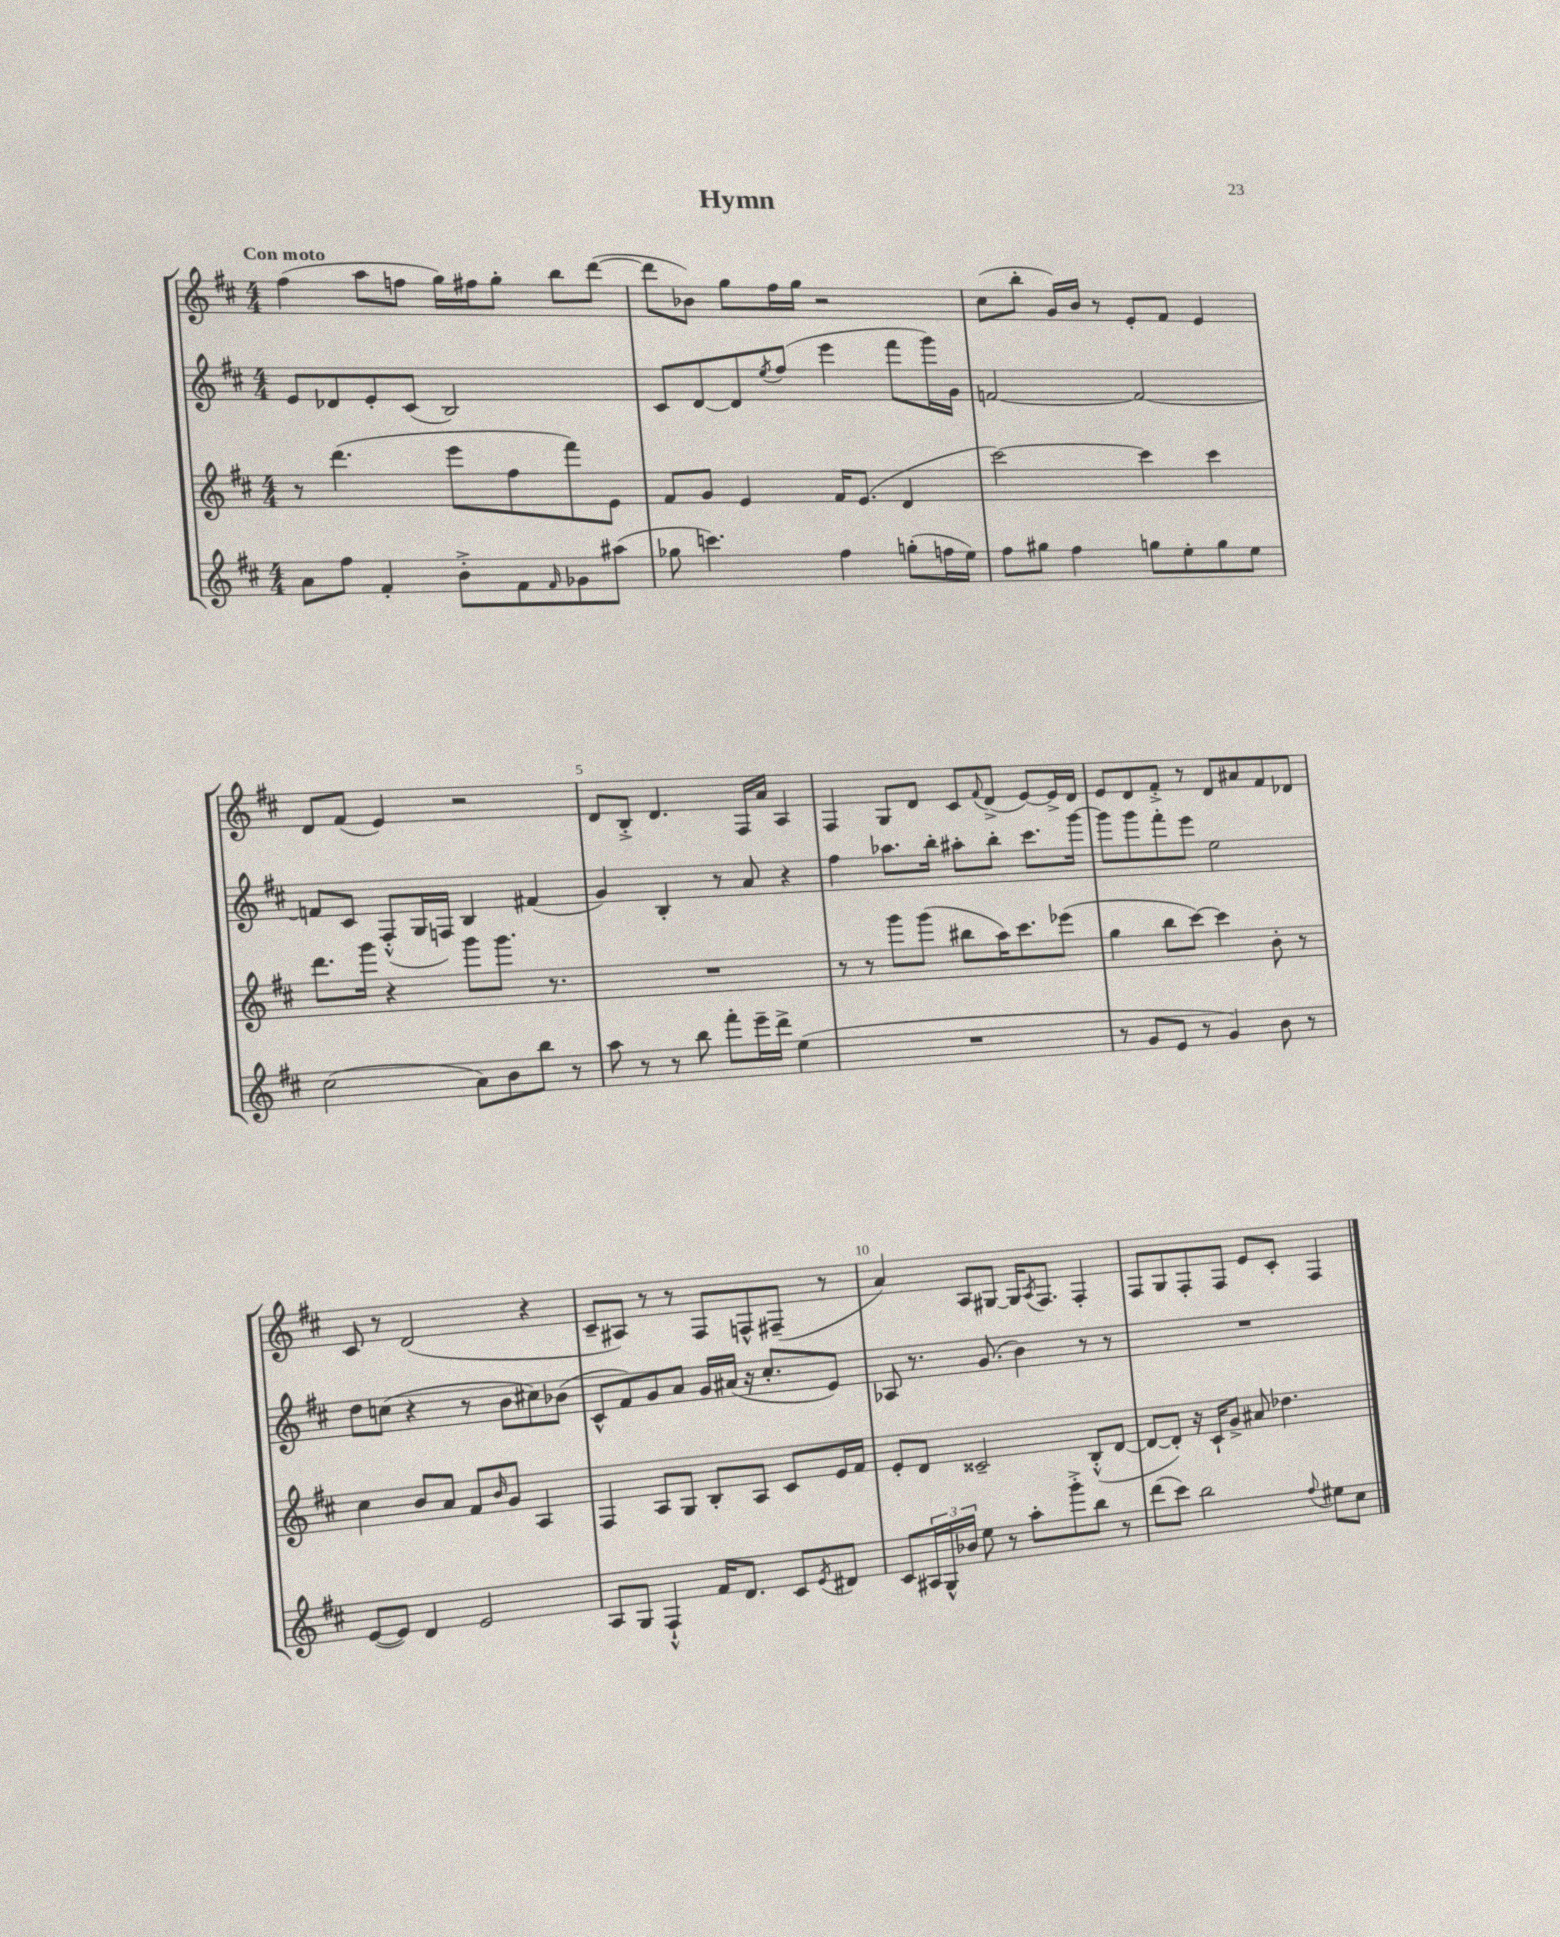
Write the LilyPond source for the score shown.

\header { title = "Hymn" }
<<
\new StaffGroup <<
\new Staff = "s0" {
    \clef treble \key d \major \numericTimeSignature \time 4/4 \tempo "Con moto"
    fis''4( a''8 f''8 g''16) fis''16 g''8-. b''8 d'''8~( |
    d'''8 bes'8) g''8 fis''16 g''16 r2 |
    cis''8( b''8-. g'16) b'16 r8 e'8-. fis'8 e'4 |
    d'8 fis'8( e'4) r2 |
    d'8 b8-.-> d'4. fis16 a'16 a4 |
    fis4 g8 d'8 cis'8 \appoggiatura { fis'8 } d'8->( e'8~) e'16-> d'16 |
    e'8 d'8 fis'8-.-> r8 d'8 ais'8 fis'8 des'8 |
    cis'8 r8 d'2( r4 |
    cis'8-- ais8) r8 r8 fis8 f8-^ fis8--( r8 |
    a'4) a8 gis8~ gis16 \acciaccatura { a8 } fis8. fis4-. |
    fis8 g8 fis8-. fis8 e'8 cis'8-. fis4 \bar "|." |
}
\new Staff = "s1" {
    \clef treble \key d \major \numericTimeSignature \time 4/4
    e'8 des'8 e'8-. cis'8( b2) |
    cis'8 d'8~ d'8 \acciaccatura { e''8 } fis''8( e'''4 fis'''8 g'''16) g'16 |
    f'2~ f'2~ |
    f'8 cis'8 fis8-.-^( g16 f16) b4 fis'4( |
    g'4) b4-. r8 a'8 r4 |
    fis''4 aes''8. b''16-. ais''8-. b''8-. cis'''8. g'''16~ |
    g'''8 g'''8 fis'''8-. e'''8 e''2 |
    d''8 c''8( r4 r8 b'8 cis''8) bes'8( |
    cis'8-^ fis'8) g'8 a'8 g'16 ais'16( r16 cis''8.-. e'8) |
    aes8 r8. g'8.( b'4) r8 r8 |
    R1 \bar "|." |
}
\new Staff = "s2" {
    \clef treble \key d \major \numericTimeSignature \time 4/4
    r8 d'''4.( e'''8 fis''8 fis'''8) e'8 |
    fis'8 g'8 e'4 fis'16 e'8.( d'4 |
    cis'''2~) cis'''4 cis'''4 |
    d'''8. g'''16 r4 g'''8 g'''8. r8. |
    R1 |
    r8 r8 g'''8 g'''8( bis''8 a''16) cis'''8. ees'''8( |
    g''4 b''8 cis'''8~) cis'''4 b'8-. r8 |
    cis''4 b'8 a'8 fis'8 \grace { b'16 } g'8 a4 |
    fis4 a8 g8 b8-. a8 cis'8 e'16 fis'16 |
    e'8-. d'8 cisis'2-- b8-.-^( d'8~ |
    d'8~ d'8-.) r16 cis'16-! g'8-> ais'8 des''4. \bar "|." |
}
\new Staff = "s3" {
    \clef treble \key d \major \numericTimeSignature \time 4/4
    a'8 fis''8 fis'4-. b'8-.-> fis'8 \grace { fis'16 } ges'8 ais''8( |
    ges''8 c'''4.) fis''4 g''8-.( f''16 e''16) |
    fis''8 gis''8 fis''4 g''8 e''8-. g''8 e''8 |
    cis''2( a'8) b'8 b''8 r8 |
    a''8 r8 r8 b''8 fis'''8-. e'''16-- d'''16-> e''4( |
    R1 |
    r8 g'8 e'8 r8 g'4) b'8 r8 |
    e'8~( e'8) d'4 e'2 |
    a8 g8 fis4-!-^ fis'16 d'8. cis'8 \acciaccatura { e'8 } dis'8 |
    cis'8 \tuplet 3/2 { ais16 g16-^ bes'16 } e''8 r8 a''8-. g'''8-.-> b''8 r8 |
    d'''8( cis'''8) b''2 \appoggiatura { fis''8 } eis''8 cis''8 \bar "|." |
}
>>
>>
\layout { \context { \Score \override BarNumber.break-visibility = ##(#f #t #t) barNumberVisibility = #(every-nth-bar-number-visible 5) } }
